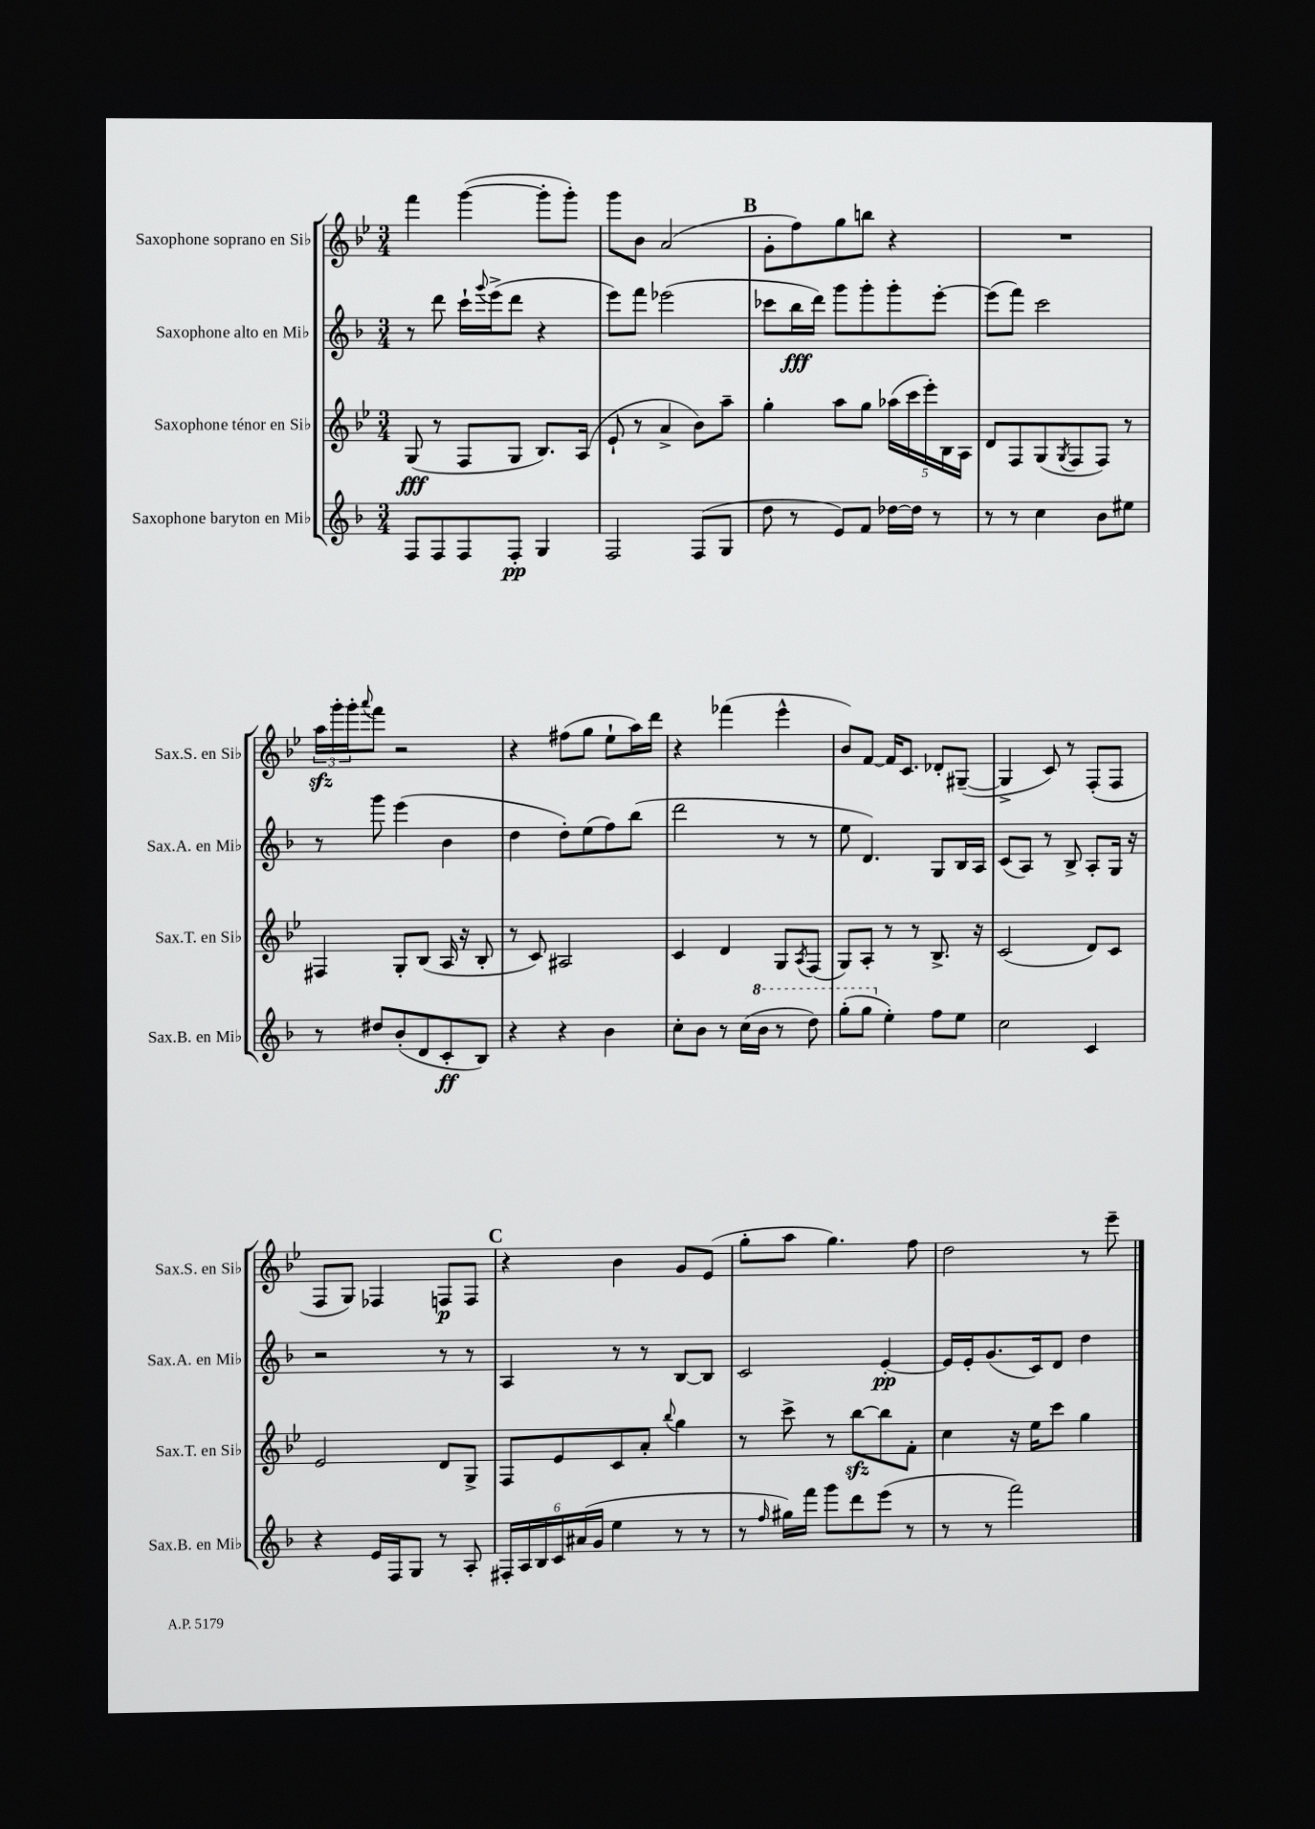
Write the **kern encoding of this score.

**kern	**dynam	**kern	**dynam	**kern	**dynam	**kern	**dynam
*part4	*part4	*part3	*part3	*part2	*part2	*part1	*part1
*staff4	*staff4	*staff3	*staff3	*staff2	*staff2	*staff1	*staff1
*I"Saxophone baryton en Mi♭	*	*I"Saxophone ténor en Si♭	*	*I"Saxophone alto en Mi♭	*	*I"Saxophone soprano en Si♭	*
*I'Sax.B. en Mi♭	*	*I'Sax.T. en Si♭	*	*I'Sax.A. en Mi♭	*	*I'Sax.S. en Si♭	*
*clefG2	*	*clefG2	*	*clefG2	*	*clefG2	*
*k[b-]	*	*k[b-e-]	*	*k[b-]	*	*k[b-e-]	*
*M3/4	*	*M3/4	*	*M3/4	*	*M3/4	*
=11	=11	=11	=11	=11	=11	=11	=11
8F/L	.	(8G/	fff	8r	.	4fff\	.
8F/	.	8r	.	8ddd\	.	.	.
8F/	.	8F/L	.	16ccc`\LL	.	([4ggg\	.
.	.	.	.	8qqggg/	.	.	.
.	.	.	.	(16eee^\J	.	.	.
8F'/J	pp	8G/J	.	8ddd\J	.	.	.
4G/	.	8.B-/L)	.	4r	.	8ggg'\L]	.
.	.	.	.	.	.	8ggg'\J)	.
.	.	(16A/Jk	.	.	.	.	.
=12	=12	=12	=12	=12	=12	=12	=12
2F/	.	8e-`/	.	8eee\L)	.	8ggg\L	.
.	.	8r	.	8fff\J	.	8b-\J	.
.	.	4a^/	.	(2eee-X\	.	(2a/	.
(8F/L	.	8b-\L)	.	.	.	.	.
8G/J	.	8aa~\J	.	.	.	.	.
!!LO:REH:place=s1:t=B
=13	=13	=13	=13	=13	=13	=13	=13
8dd\	.	4gg'\	.	8ccc-X\L	.	8g'\L	.
8r	.	.	.	16bb-\L	fff	8ff\)	.
.	.	.	.	16ddd\JJ)	.	.	.
8e/L)	.	8aa\L	.	8ggg\L	.	8gg\	.
8f/J	.	8gg\J	.	8ggg'\	.	8bbn\J	.
[16dd-X\LL	.	(20aa-X\LL	.	8ggg'\	.	4r	.
.	.	20ccc\	.	.	.	.	.
16dd-\JJ]	.	.	.	.	.	.	.
.	.	20eee-'\)	.	.	.	.	.
8r	.	.	.	[8eee'\J	.	.	.
.	.	20B-\	.	.	.	.	.
.	.	20A\JJ	.	.	.	.	.
=14	=14	=14	=14	=14	=14	=14	=14
8r	.	8d/L	.	(8eee\L]	.	2.r	.
8r	.	8F/	.	8fff\J)	.	.	.
4cc\	.	(8G/	.	2ccc\	.	.	.
.	.	8qG/	.	.	.	.	.
.	.	8F/	.	.	.	.	.
8b-\L	.	8F/J)	.	.	.	.	.
8ee#X\J	.	8r	.	.	.	.	.
!!LO:LB:g=z
=15	=15	=15	=15	=15	=15	=15	=15
8r	.	4F#X/	.	8r	.	24aazz\LL	.
.	.	.	.	.	.	24ggg'\	.
.	.	.	.	.	.	24ggg'\J	.
.	.	.	.	.	.	8qqaaa/	.
8dd#X/L	.	.	.	8ggg\	.	8fff\J	.
(8b-'/	.	8G'/L	.	(4eee\	.	2r	.
8d/	.	(8B-/J	.	.	.	.	.
8c'/	ff	16A/	.	4b-\	.	.	.
.	.	16r	.	.	.	.	.
8B-/J)	.	8B-'/	.	.	.	.	.
=16	=16	=16	=16	=16	=16	=16	=16
4r	.	8r	.	4dd\	.	4r	.
.	.	8c/)	.	.	.	.	.
4r	.	2A#X/	.	8dd'\L)	.	(8ff#X\L	.
.	.	.	.	(8ee\	.	8gg\J	.
4b-\	.	.	.	8ff\)	.	8ee-`\L	.
.	.	.	.	(8bb-\J	.	16aa\L)	.
.	.	.	.	.	.	16ddd\JJ	.
=17	=17	=17	=17	=17	=17	=17	=17
8cc'\L	.	4c/	.	2ddd\	.	4r	.
8b-\J	.	.	.	.	.	.	.
8r	.	4d/	.	.	.	(4fff-X\	.
(16cc\LL	.	.	.	.	.	.	.
*8va	*	*	*	*	*	*	*
16bb-\JJ	.	.	.	.	.	.	.
8r	.	8G/L	.	8r	.	4eee-^^\	.
.	.	8qA/	.	.	.	.	.
8ddd\)	.	(8F/J	.	8r	.	.	.
=18	=18	=18	=18	=18	=18	=18	=18
(8ggg'\L	.	8G/L)	.	8ee\	.	8b-/L)	.
8ggg\J	.	8A'/J	.	4.d/)	.	[8f/J	.
*X8va	*	*	*	*	*	*	*
4ee'\)	.	8r	.	.	.	16f/KL]	.
.	.	.	.	.	.	8.c/J	.
.	.	8r	.	.	.	.	.
8ff\L	.	8.B-^/	.	8G/L	.	8d-X'/L	.
8ee\J	.	.	.	16B-/L	.	([8G#X~/J	.
.	.	16r	.	16A/JJ	.	.	.
=19	=19	=19	=19	=19	=19	=19	=19
2cc\	.	(2c/	.	(8c/L	.	4G#^/]	.
.	.	.	.	8A/J)	.	.	.
.	.	.	.	8r	.	8c/)	.
.	.	.	.	8B-^/	.	8r	.
4c/	.	8d/L)	.	8A'/L	.	(8F'/L	.
.	.	8c/J	.	16G/Jk	.	8F/J	.
.	.	.	.	16r	.	.	.
!!LO:LB:g=z
=20	=20	=20	=20	=20	=20	=20	=20
4r	.	2e-/	.	2r	.	8F/L	.
.	.	.	.	.	.	8G/J)	.
16e/LL	.	.	.	.	.	4F-X/	.
16F/J	.	.	.	.	.	.	.
8G/J	.	.	.	.	.	.	.
8r	.	8d/L	.	8r	.	8Fn/L	p
8A'/	.	8G^/J	.	8r	.	8F/J	.
!!LO:REH:place=s1:t=C
=21	=21	=21	=21	=21	=21	=21	=21
24F#X'/LL	.	8F/L	.	4A/	.	4r	.
24A/	.	.	.	.	.	.	.
24B-/	.	.	.	.	.	.	.
24c/	.	8e-/	.	.	.	.	.
(24a#X/	.	.	.	.	.	.	.
24g/JJ	.	.	.	.	.	.	.
4ee\	.	8c/	.	8r	.	4b-\	.
.	.	8a'/J	.	8r	.	.	.
.	.	8qqbb-/	.	.	.	.	.
8r	.	4gg\	.	[8B-/L	.	8g/L	.
8r	.	.	.	8B-/J]	.	(8e-/J	.
=22	=22	=22	=22	=22	=22	=22	=22
8r	.	8r	.	2c/	.	8gg'\L	.
16qqff/	.	.	.	.	.	.	.
16gg#X\LL)	.	8ccc^\	.	.	.	8aa\J	.
16fff\JJ	.	.	.	.	.	.	.
8ggg\L	.	8r	.	.	.	4.gg\)	.
8ddd\	.	[8bb-zz\L	.	.	.	.	.
(8eee\J	.	8bb-\]	.	[4e'/	pp	.	.
8r	.	8f'\J	.	.	.	8ff\	.
=23	=23	=23	=23	=23	=23	=23	=23
8r	.	4cc\	.	16e/LL]	.	2dd\	.
.	.	.	.	16e'/J	.	.	.
8r	.	.	.	(8.g/	.	.	.
2fff\)	.	16r	.	.	.	.	.
.	.	16ee-\KL	.	16c/k)	.	.	.
.	.	8ccc\J	.	8d/J	.	.	.
.	.	4gg\	.	4dd\	.	8r	.
.	.	.	.	.	.	8eee-~\	.
==	==	==	==	==	==	==	==
*-	*-	*-	*-	*-	*-	*-	*-
